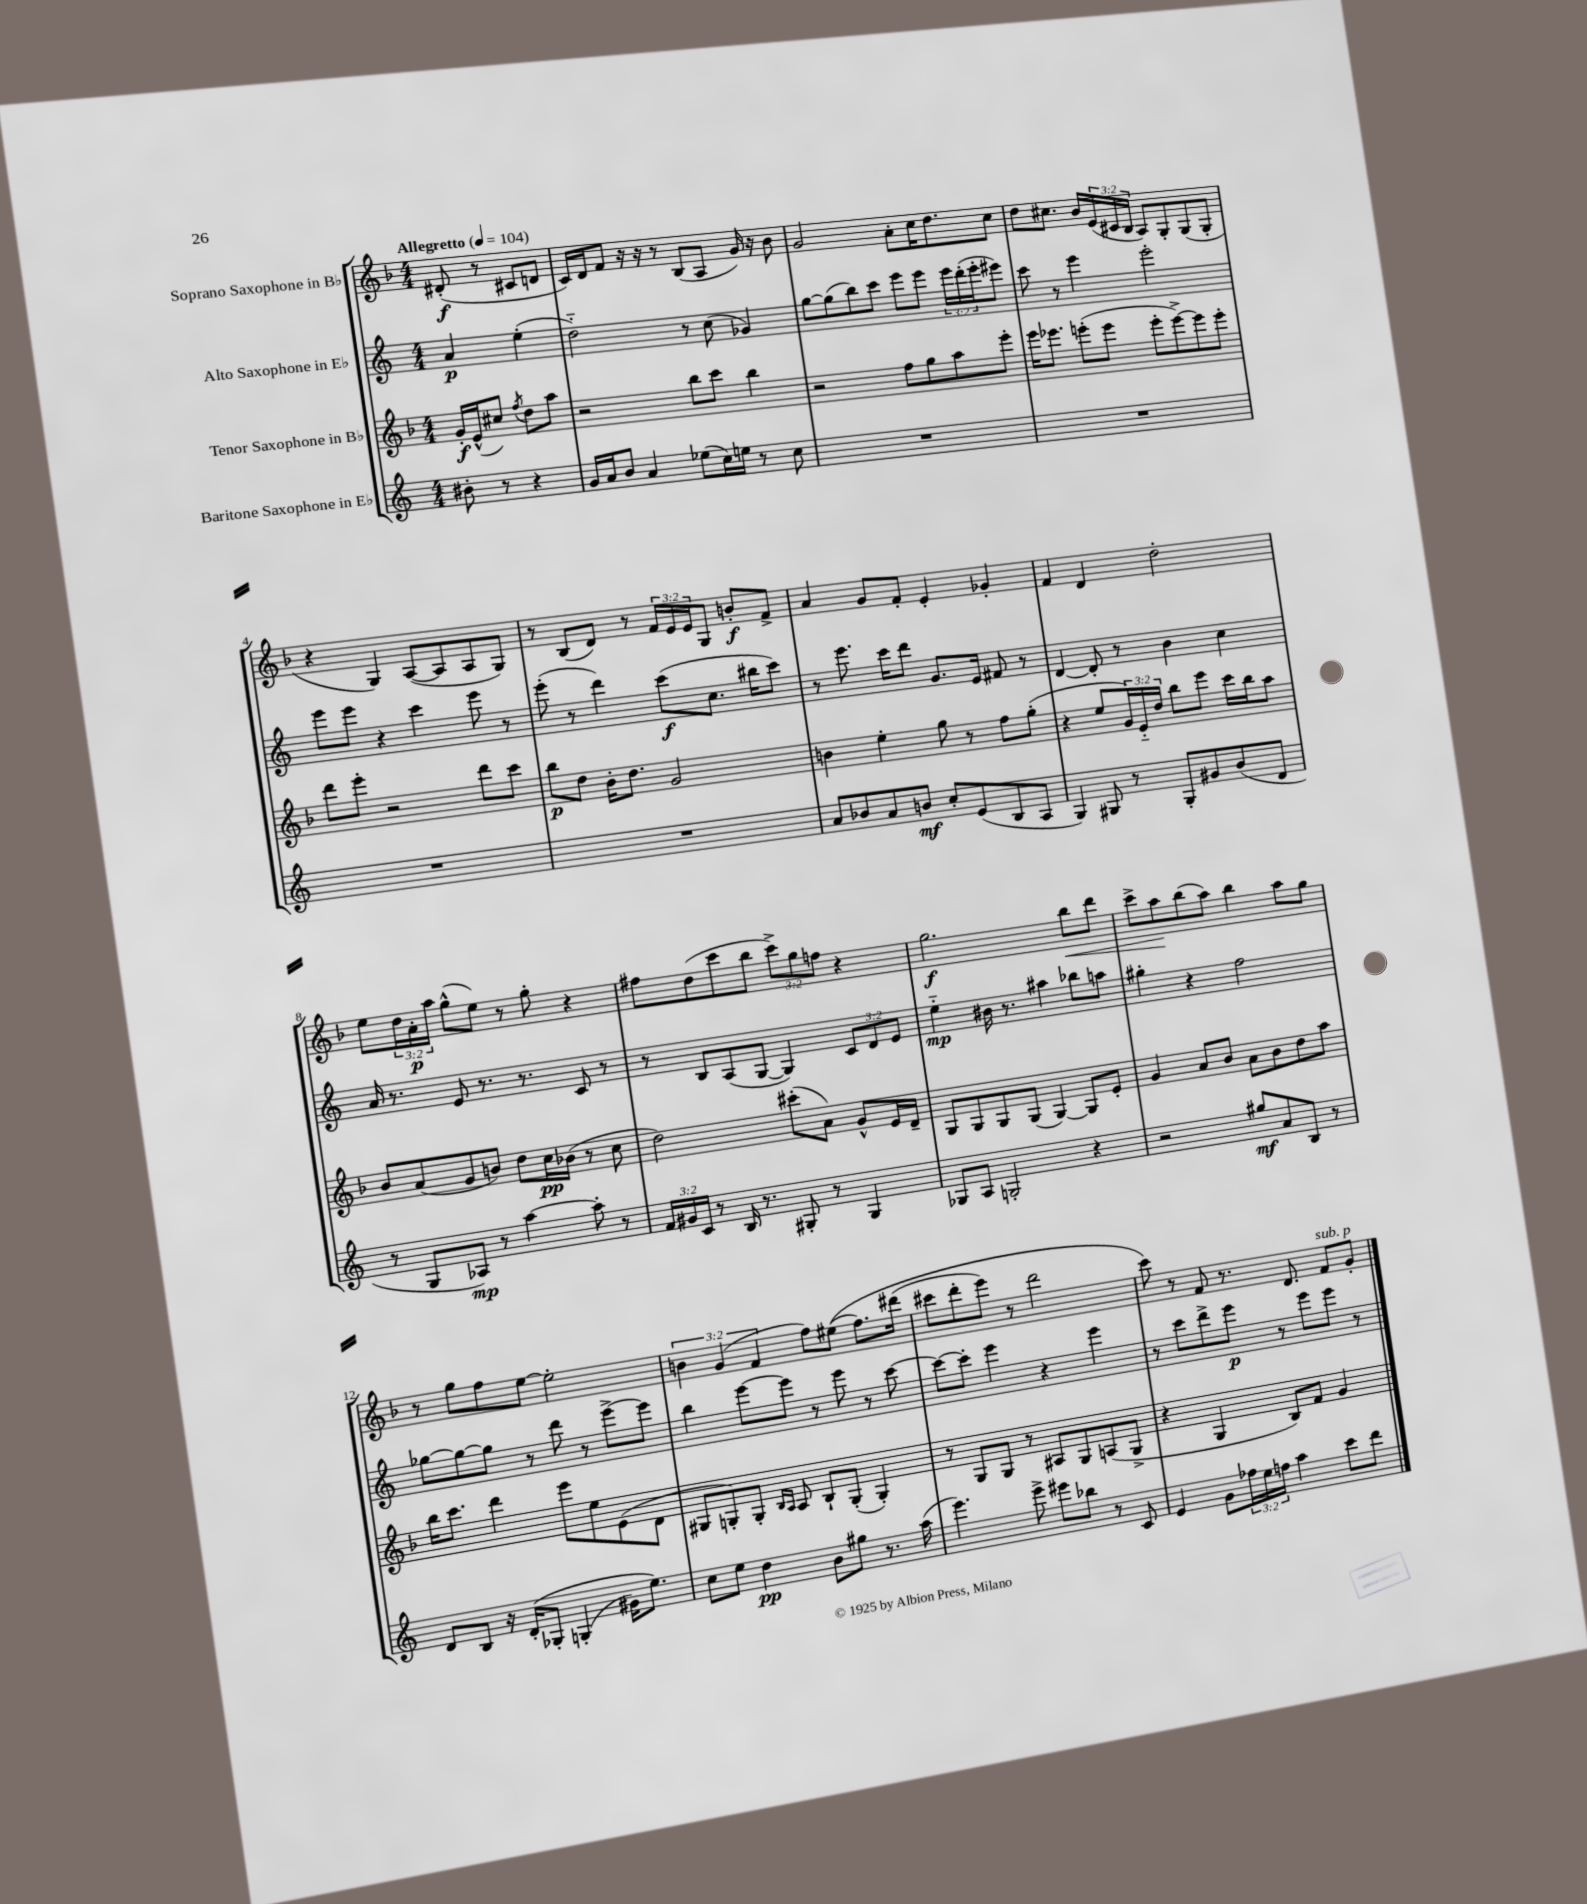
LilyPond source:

<<
\new StaffGroup <<
\new Staff = "s0" \with { instrumentName = "Soprano Saxophone in Bb" } {
    \clef treble \key f \major \numericTimeSignature \time 4/4 \override Staff.TupletNumber.text = #tuplet-number::calc-fraction-text \partial 2 \tempo "Allegretto" 4 = 104
    dis'8-.\f( r8 cis'8 d'8 |
    c'16) d'16 f'8 r16 r16 r8 bes8( a8 g'16) r16 bes'8 |
    g'2 a'8-. c''16 d''8. c''8 |
    d''8 cis''8. bes'16 \tuplet 3/2 { e'16( cis'16 bes16 } a8) g8-. g8( g8-. |
    r4 g4) a8~( a8 a8 g8) |
    r8 bes8( d'8) r8 \tuplet 3/2 { f'16 e'16 e'16 } g8 b'8-.\f f'8-> |
    a'4 g'8 f'8-. e'4-. ges'4-. |
    f'4 d'4 d''2-. |
    e''8 \tuplet 3/2 { d''16 a'16-.\p a''16 } g''8-^( e''8) r8 g''8-. r4 |
    fis''8 d''8( c'''8 bes''8 \tuplet 3/2 { c'''8->) g''8 f''8 } r4 |
    g''2.\f bes''8\< d'''8 |
    c'''8-> a''8\! bes''8( a''8) bes''4 a''8 g''8 |
    r8 g''8 f''8 e''8~ e''2-. |
    \tuplet 3/2 { b'4 g'4( f'4 } f''8) eis''8(\( f''8.) dis'''16( |
    cis'''8 d'''8-. e'''8) r8 d'''2 |
    c'''8\) r8 f'8 r8. d'8. f'8^\markup { \italic "sub. p" } g'8-. \bar "|." |
}
\new Staff = "s1" \with { instrumentName = "Alto Saxophone in Eb" } {
    \clef treble \key c \major \numericTimeSignature \time 4/4 \override Staff.TupletNumber.text = #tuplet-number::calc-fraction-text \partial 2
    a'4\p e''4-.( |
    d''2-_) r8 c''8( ges'4) |
    g''8~ g''8( b''8) c'''8 e'''8 e'''8 \tuplet 3/2 { e'''16 d'''16-.( e'''16-. } eis'''8) |
    c'''8 r8 e'''4 e'''2-. |
    e'''8 e'''8 r4 c'''4 e'''8 r8 |
    e'''8-.( r8 d'''4) c'''8\f( c''8. bis''16 c'''8) |
    r8 e'''8. c'''16 d'''8 g'8. e'16 fis'8 r8 |
    d'4~ d'8-. r8 b'4 c''4 |
    a'16 r8. e'8 r8. r8. c'8 r8 |
    r8 b8 a8( g8~ g4) \tuplet 3/2 { c'8 d'8 e'8 } |
    e''4-_\mp bis'16 r8. ais''4 bes''8 a''8 |
    gis''4-. r4 f''2 |
    ges''8~ ges''8~ ges''8 r8 d'''8 r8 e'''8~-> e'''8 |
    b''4 e'''8~ e'''8 r8 e'''8 r8 c'''8~ |
    c'''8~ c'''8-. e'''4 r4 e'''4 |
    r8 c'''8 d'''8-> e'''8\p r8 e'''8 e'''8 r8 \bar "|." |
}
\new Staff = "s2" \with { instrumentName = "Tenor Saxophone in Bb" } {
    \clef treble \key f \major \numericTimeSignature \time 4/4 \override Staff.TupletNumber.text = #tuplet-number::calc-fraction-text \partial 2
    g'16-.\f e'16-^( cis''8) \acciaccatura { f''8 } d''8 a''8 |
    r2 bes''8 c'''8 bes''4 |
    r2 f''8 g''8 a''8 e'''8-. |
    e'''16 ees'''8. e'''8-.( e'''8 e'''8-. e'''8~->) e'''8 e'''8-. |
    d'''8 e'''8-. r2 d'''8 c'''8 |
    bes''8\p d''8 bes'16-. d''8. g'2 |
    b'4 e''4-. g''8 r8 f''8 g''8-.( |
    r4 e''8 \tuplet 3/2 { g'16) e'16-_ d''16 } bes''8 e'''8 c'''16 bes''16 a''8 |
    bes'8 a'8( g'8 b'8) d''8 c''16\pp bes'16( r8 c''8 |
    d''2) cis'''8-.( a'8) g'8-^ e'16 d'16-- |
    g8 g8 g8 g8( g4~) g8 e'8-. |
    g'4 a'8 bes'8 a'8 bes'8 d''8 a''8 |
    bes''16 c'''8. d'''4 e'''8 e''8 e'8( d'8 |
    gis8 g8-.) g8-. \grace { bes16 a16 } a8 bes8-! g8-.( g4-.) |
    r8 g8 g8 r8 ais8 g8 a8( g8-> |
    r4 g4 bes8) f'8 g'4 \bar "|." |
}
\new Staff = "s3" \with { instrumentName = "Baritone Saxophone in Eb" } {
    \clef treble \key c \major \numericTimeSignature \time 4/4 \override Staff.TupletNumber.text = #tuplet-number::calc-fraction-text \partial 2
    bis'8-. r8 r4 |
    g'16 a'16 b'8 a'4 ees''8( c''16) e''16 r8 c''8 |
    R1 |
    R1 |
    R1 |
    R1 |
    a'8 bes'8 a'8 b'8\mf c''8-. e'8( b8 a8 |
    g4) gis8 r8 gis8-. gis'8 b'8( d'8 |
    r8 g8 aes8\mp) r8 a''4~ a''8-. r8 |
    \tuplet 3/2 { f'16 gis'16 c'16 } r8 b16 r8. gis8-. r8 gis4 |
    ges8 a8 g2-. r4 |
    r2 gis''8\mf a'8 b8 r8 |
    d'8 b8 r16 d'16-.\( ges8-. g4-.( gis'16) e''8.\) |
    c''8 e''8 d''4\pp b'8 gis''8 r8. a''16( |
    e'''4.) e'''8-> eis'''8 bes''8 r8 c'8 |
    e'4 g'8 \tuplet 3/2 { fes''16 e''16 f''16 } a''4 c'''8 d'''8 \bar "|." |
}
>>
>>
